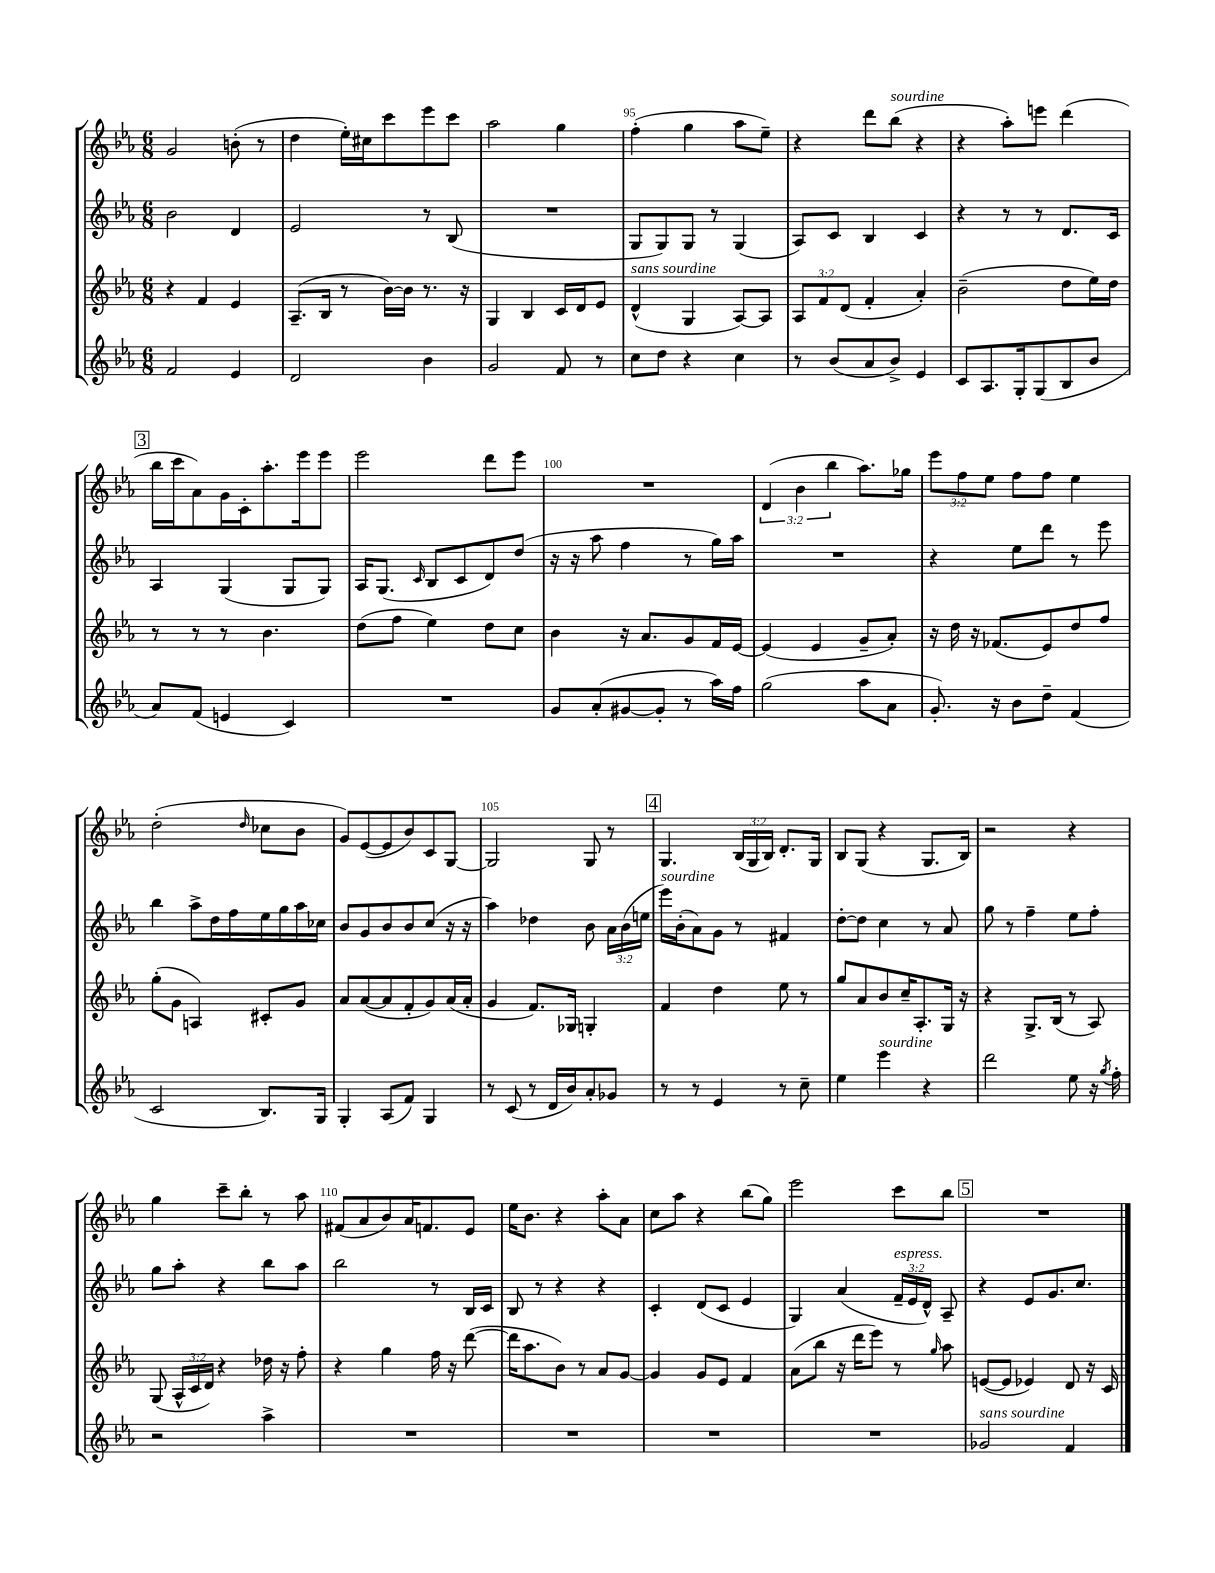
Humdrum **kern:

**kern	**kern	**kern	**kern
*staff4	*staff3	*staff2	*staff1
*clefG2	*clefG2	*clefG2	*clefG2
*k[b-e-a-]	*k[b-e-a-]	*k[b-e-a-]	*k[b-e-a-]
*M6/8	*M6/8	*M6/8	*M6/8
2f	4r	2b-	2g
.	4f	.	.
4e-	4e-	4d	(8b'
.	.	.	8r
=	=	=	=
2d	(8.A-~	2e-	4dd
.	16B-	.	.
.	8r	.	16ee-')
.	.	.	16cc#
.	[16b-)	.	8ccc
.	16b-]	.	.
4b-	8.r	8r	8eee-
.	.	(8B-	8ccc
.	16r	.	.
=	=	=	=
2g	4G	2.r	2aa-
.	4B-	.	.
8f	16c	.	4gg
.	16d	.	.
8r	8e-	.	.
=	=	=	=
8cc	(4d^^	8G	(4ff'
8dd	.	8G)	.
4r	4G	8G	4gg
.	.	8r	.
4cc	[8A-)	(4G	8aa-
.	8A-]	.	8ee-~)
=	=	=	=
8r	12A-	8A-)	4r
.	12f	.	.
(8b-	.	8c	.
.	(12d	.	.
8a-	4f'	4B-	8ddd
8b-^)	.	.	(8bb-
4e-	4a-')	4c	4r
=	=	=	=
8c	(2b-~	4r	4r
8.A-	.	.	.
.	.	8r	8aa-')
16G'	.	.	.
(8G	.	8r	8eee
8B-	8dd	8.d	(4ddd
8b-	16ee-)	.	.
.	16dd	16c	.
=	=	=	=
8a-)	8r	4A-	16bb-
.	.	.	16ccc
(8f	8r	.	8a-)
4e	8r	(4G	16g
.	.	.	16c'
.	4.b-	.	8.aa-'
4c)	.	8G	.
.	.	.	16eee-
.	.	8G)	8eee-
=	=	=	=
2.r	(8dd	16A-	2eee-
.	.	(8.G	.
.	8ff	.	.
.	.	16qqc	.
.	4ee-)	8B-	.
.	.	8c	.
.	8dd	8d)	8ddd
.	8cc	(8dd	8eee-
=	=	=	=
8g	4b-	16r	2.r
.	.	16r	.
(8a-'	.	8aa-	.
[8g#	16r	4ff	.
.	8.a-	.	.
8g#']	.	.	.
8r	8g	8r	.
16aa-)	16f	16gg)	.
16ff	[16e-	16aa-	.
=	=	=	=
(2gg	(4e-]	2.r	(6d
.	.	.	6b-
.	4e-	.	.
.	.	.	6bb-
8aa-	8g~	.	8.aa-)
8a-	8a-')	.	.
.	.	.	16gg-
=	=	=	=
8.g')	16r	4r	12eee-
.	16dd	.	.
.	.	.	12ff
.	16r	.	.
.	.	.	12ee-
16r	(8.f-	.	.
8b-	.	8ee-	8ff
8dd~	8e-)	8ddd	8ff
(4f	8dd	8r	4ee-
.	8ff	8eee-	.
=	=	=	=
2c	(8gg'	4bb-	(2dd'
.	8g	.	.
.	4A)	8aa-^	.
.	.	16dd	.
.	.	16ff	.
.	.	.	16qqdd
8.B-)	8c#'	16ee-	8cc-
.	.	16gg	.
.	8g	16aa-	8b-
16G	.	16cc-	.
=	=	=	=
4G'	8a-	8b-	8g)
.	([8a-	8g	([8e-
(8A-	8a-]	8b-	8e-]
8f)	8f'	8b-	8b-)
4G	8g)	(8cc	8c
.	(16a-	16r	[8G
.	16a-'	16r	.
=	=	=	=
8r	4g	4aa-)	2G]
(8c	.	.	.
8r	8.f)	4dd-	.
16d	.	.	.
16b-)	16G-	.	.
8a-'	4G'	8b-	8G
8g-	.	24a-	8r
.	.	(24b-	.
.	.	24ee	.
=	=	=	=
8r	4f	16eee-)	4.G
.	.	(16b-'	.
8r	.	8a-)	.
4e-	4dd	8g	.
.	.	8r	(24B-
.	.	.	24G
.	.	.	24B-)
8r	8ee-	4f#	8.d'
8cc~	8r	.	.
.	.	.	16G
=	=	=	=
4ee-	8gg	[8dd'	8B-
.	8a-	8dd]	(8G
4eee-	8b-	4cc	4r
.	16cc~	.	.
.	8.A-'	.	.
4r	.	8r	8.G
.	16G	8a-	.
.	16r	.	16B-)
=	=	=	=
2ddd	4r	8gg	2r
.	.	8r	.
.	8.G^	4ff~	.
.	(16B-	.	.
8ee-	8r	8ee-	4r
16r	8A-)	8ff'	.
8qgg	.	.	.
16ff'	.	.	.
=	=	=	=
2r	(8G	8gg	4gg
.	24A-^^	8aa-'	.
.	24c	.	.
.	24d)	.	.
.	4r	4r	8ccc~
.	.	.	8bb-'
4aa-^	16dd-	8bb-	8r
.	16r	.	.
.	8ff'	8aa-	8aa-
=	=	=	=
2.r	4r	2bb-	(8f#
.	.	.	8a-
.	4gg	.	8b-)
.	.	.	16a-
.	.	.	8.f
.	16ff	8r	.
.	16r	.	.
.	([8ddd	16B-	8e-
.	.	16c	.
=	=	=	=
2.r	16ddd]	8B-	16ee-
.	8.aa-	.	8.b-
.	.	8r	.
.	8b-)	4r	4r
.	8r	.	.
.	8a-	4r	8aa-'
.	[8g	.	8a-
=	=	=	=
2.r	4g]	4c'	8cc
.	.	.	8aa-
.	8g	(8d	4r
.	8e-	8c	.
.	4f	4e-	(8bb-
.	.	.	8gg)
=	=	=	=
2.r	(8a-	4G)	2eee-
.	8bb-	.	.
.	16r	(4a-	.
.	16ddd	.	.
.	8eee-)	.	.
.	8r	24f~	8ccc
.	.	24e-	.
.	.	24d^^)	.
.	16qqgg	.	.
.	8aa-	8A-~	8bb-
=	=	=	=
2g-	([8e	4r	2.r
.	8e]	.	.
.	4e-)	8e-	.
.	.	8.g	.
4f	8d	.	.
.	.	8.cc	.
.	16r	.	.
.	16c	.	.
==	==	==	==
*-	*-	*-	*-
